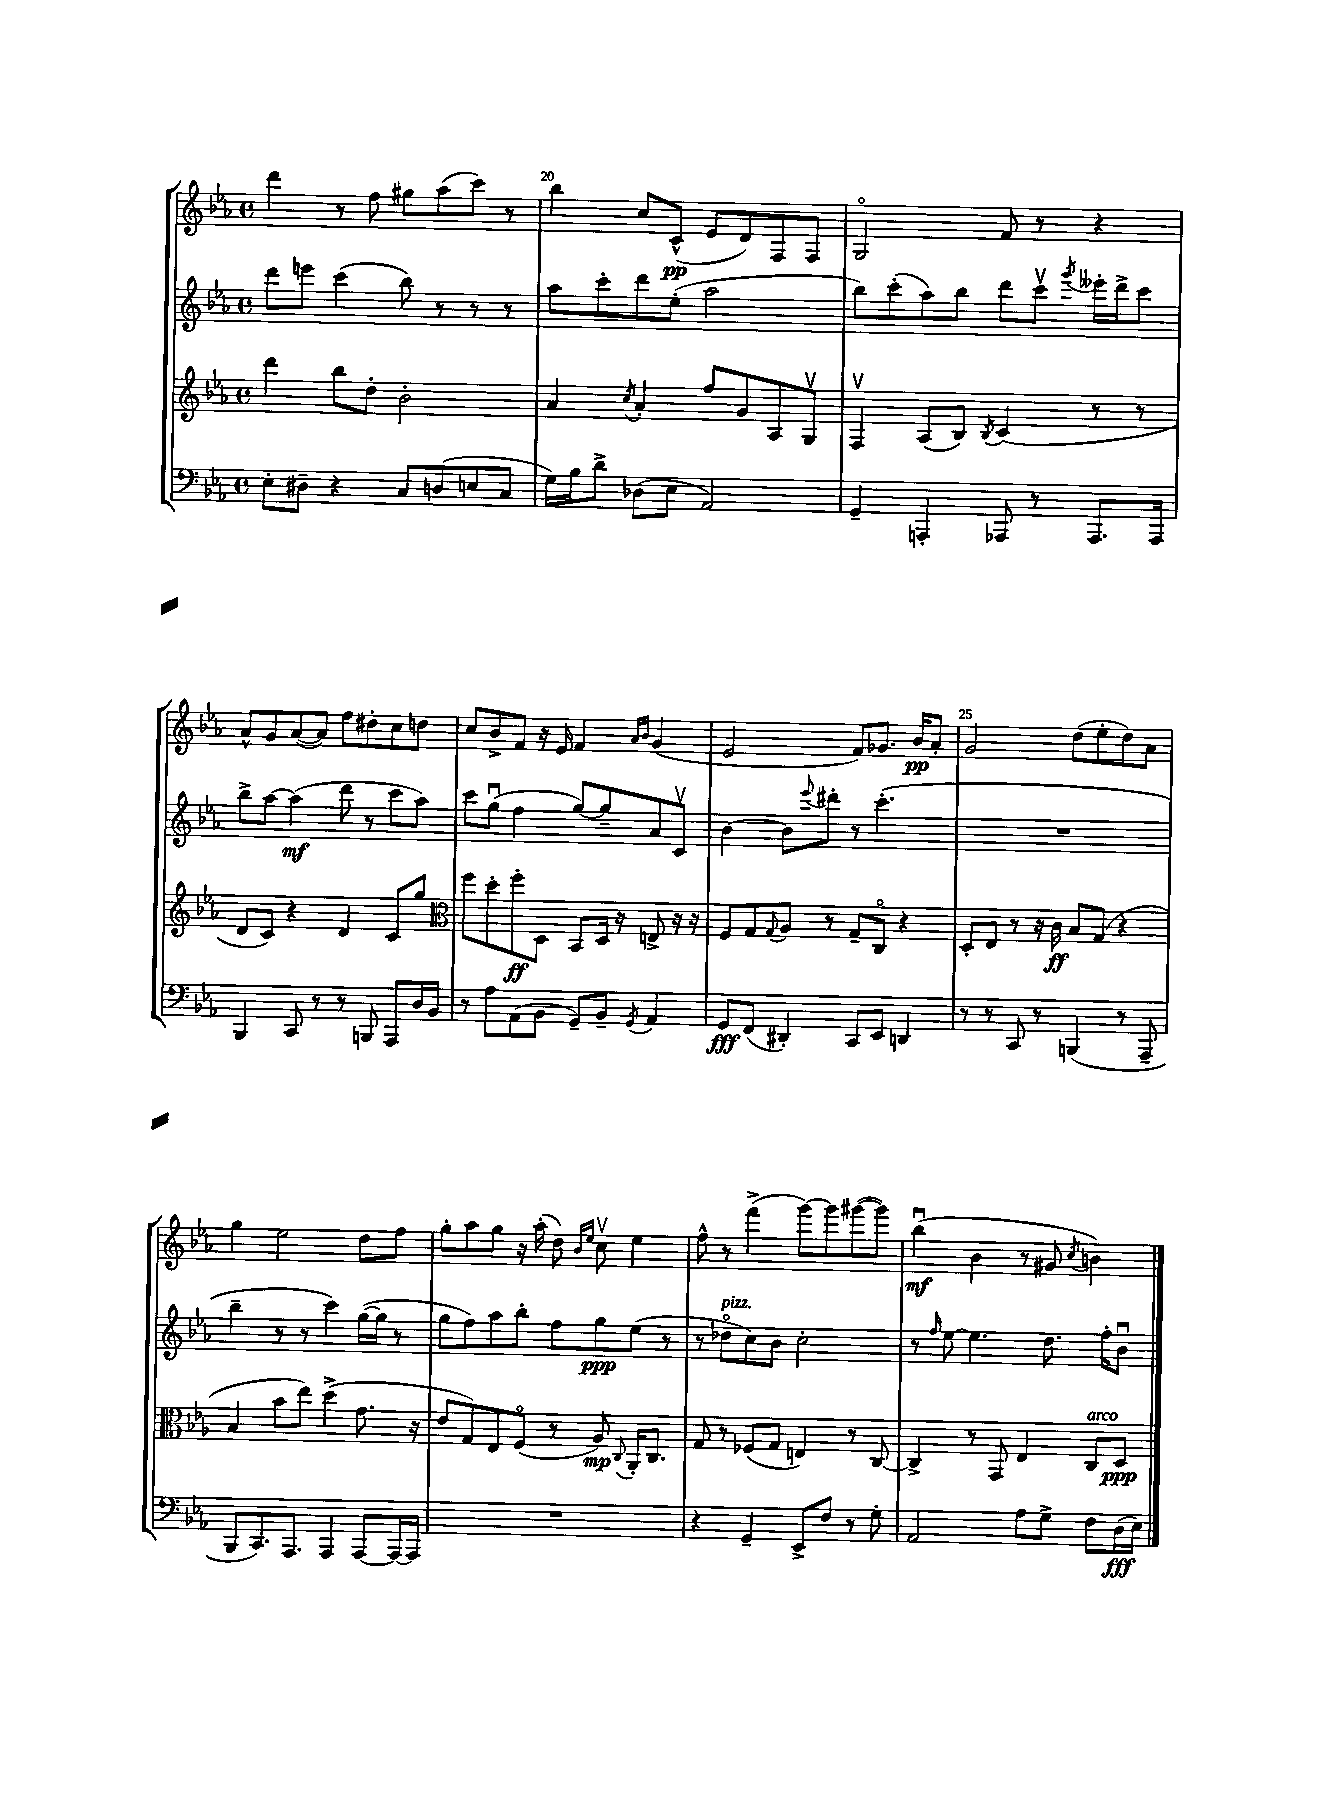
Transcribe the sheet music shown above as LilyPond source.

<<
\new StaffGroup <<
\new Staff = "s0" {
    \clef treble \key ees \major \defaultTimeSignature \time 4/4
    d'''4 r8 f''8 gis''8 aes''8( c'''8) r8 |
    bes''4 c''8 c'8-^\pp( ees'8 d'8) f8 f8 |
    g2\flageolet f'8 r8 r4 |
    aes'8-^ g'8 aes'8~( aes'8) f''8 dis''8-. c''8 d''8 |
    c''8 bes'8-> f'8 r16 ees'16 f'4 \grace { aes'16 bes'16 } g'4( |
    ees'2 f'8) ges'8. bes'16\pp aes'8-. |
    g'2 d''8( ees''8-. d''8) aes'8 |
    g''4 ees''2 d''8 f''8 |
    g''8-. aes''8 g''8 r16 aes''16-.( d''8) \grace { bes'16 ees''16 } c''8\upbow ees''4 |
    f''8-^ r8 f'''4->( g'''8~) g'''8 gis'''8~( gis'''8) |
    bes''4\downbow\mf( bes'4 r8 gis'8 \acciaccatura { c''8 } b'4) \bar "|." |
}
\new Staff = "s1" {
    \clef treble \key ees \major \defaultTimeSignature \time 4/4
    d'''8 e'''8 c'''4( bes''8) r8 r8 r8 |
    aes''8 c'''8-. d'''8 ees''8-.( aes''2 |
    bes''8) c'''8-.( aes''8) bes''8 d'''8 c'''8\upbow \acciaccatura { g'''8 } eeses'''16-. d'''16-> c'''8 |
    bes''8-> aes''8~ aes''4\mf( d'''8 r8 c'''8 aes''8) |
    c'''8 g''8\downbow( f''4 g''8~) g''8-- aes'8 c'8\upbow |
    bes'4~ bes'8 \appoggiatura { ees'''8 } dis'''8-. r8 c'''4.-.( |
    R1 |
    bes''4-- r8 r8 c'''4) g''16~( g''16 r8 |
    g''8 f''8) aes''8 bes''8-. f''8 g''8\ppp ees''8( r8 |
    r8 des''8\flageolet^\markup { \italic "pizz." } c''8) bes'8 c''2-. |
    r8 \grace { f''16 } ees''8~ ees''4. d''8. f''16-. bes'8\downbow \bar "|." |
}
\new Staff = "s2" {
    \clef treble \key ees \major \defaultTimeSignature \time 4/4
    d'''4 bes''8 d''8-. bes'2-. |
    aes'4 \acciaccatura { c''8 } aes'4-. f''8 g'8 aes8 g8\upbow |
    f4\upbow aes8( bes8) \acciaccatura { bes8 } c'4( r8 r8 |
    d'8 c'8) r4 d'4 c'8 g''8 |
    \clef alto f''8 d''8-. f''8-.\ff d8 bes,8 d16 r16 e8-> r16 r16 |
    f8 g8 \appoggiatura { g8 } aes8 r8 g8-- c8\flageolet r4 |
    d8-. ees8 r8 r16 c'16\ff bes8 g8( r4 |
    bes4 bes'8 ees''8) d''4->( g'8. r16 |
    ees'8 g8) ees8 f8\flageolet( r8 aes8\mp) \appoggiatura { c8 } aes,16-. c8. |
    g8 r8 fes8( g8 e4) r8 c8~ |
    c4-> r8 g,8 ees4 c8^\markup { \italic "arco" } d8\ppp \bar "|." |
}
\new Staff = "s3" {
    \clef bass \key ees \major \defaultTimeSignature \time 4/4
    ees8-. dis8-- r4 c8 d8( e8 c8 |
    g16) bes16 d'8-> des8( ees8 aes,2) |
    g,4-- a,,4-. aes,,8 r8 aes,,8. aes,,16 |
    bes,,4 c,8 r8 r8 b,,8 aes,,8 d16 bes,16 |
    r8 aes8 aes,8( bes,8 g,8--) bes,8-- \acciaccatura { g,8 } aes,4 |
    g,8\fff f,8( dis,4-.) c,8 ees,8 d,4 |
    r8 r8 c,8 r8 b,,4( r8 aes,,8-- |
    bes,,8 c,8.) aes,,8. aes,,4 aes,,8~ aes,,16~ aes,,16 |
    R1 |
    r4 g,4-- ees,8-> f8 r8 g8-. |
    aes,2 aes8 g8-> f8 d16\fff( ees16) \bar "|." |
}
>>
>>
\layout { \context { \Score currentBarNumber = #19 \override BarNumber.break-visibility = ##(#f #t #t) barNumberVisibility = #(every-nth-bar-number-visible 5) } }
